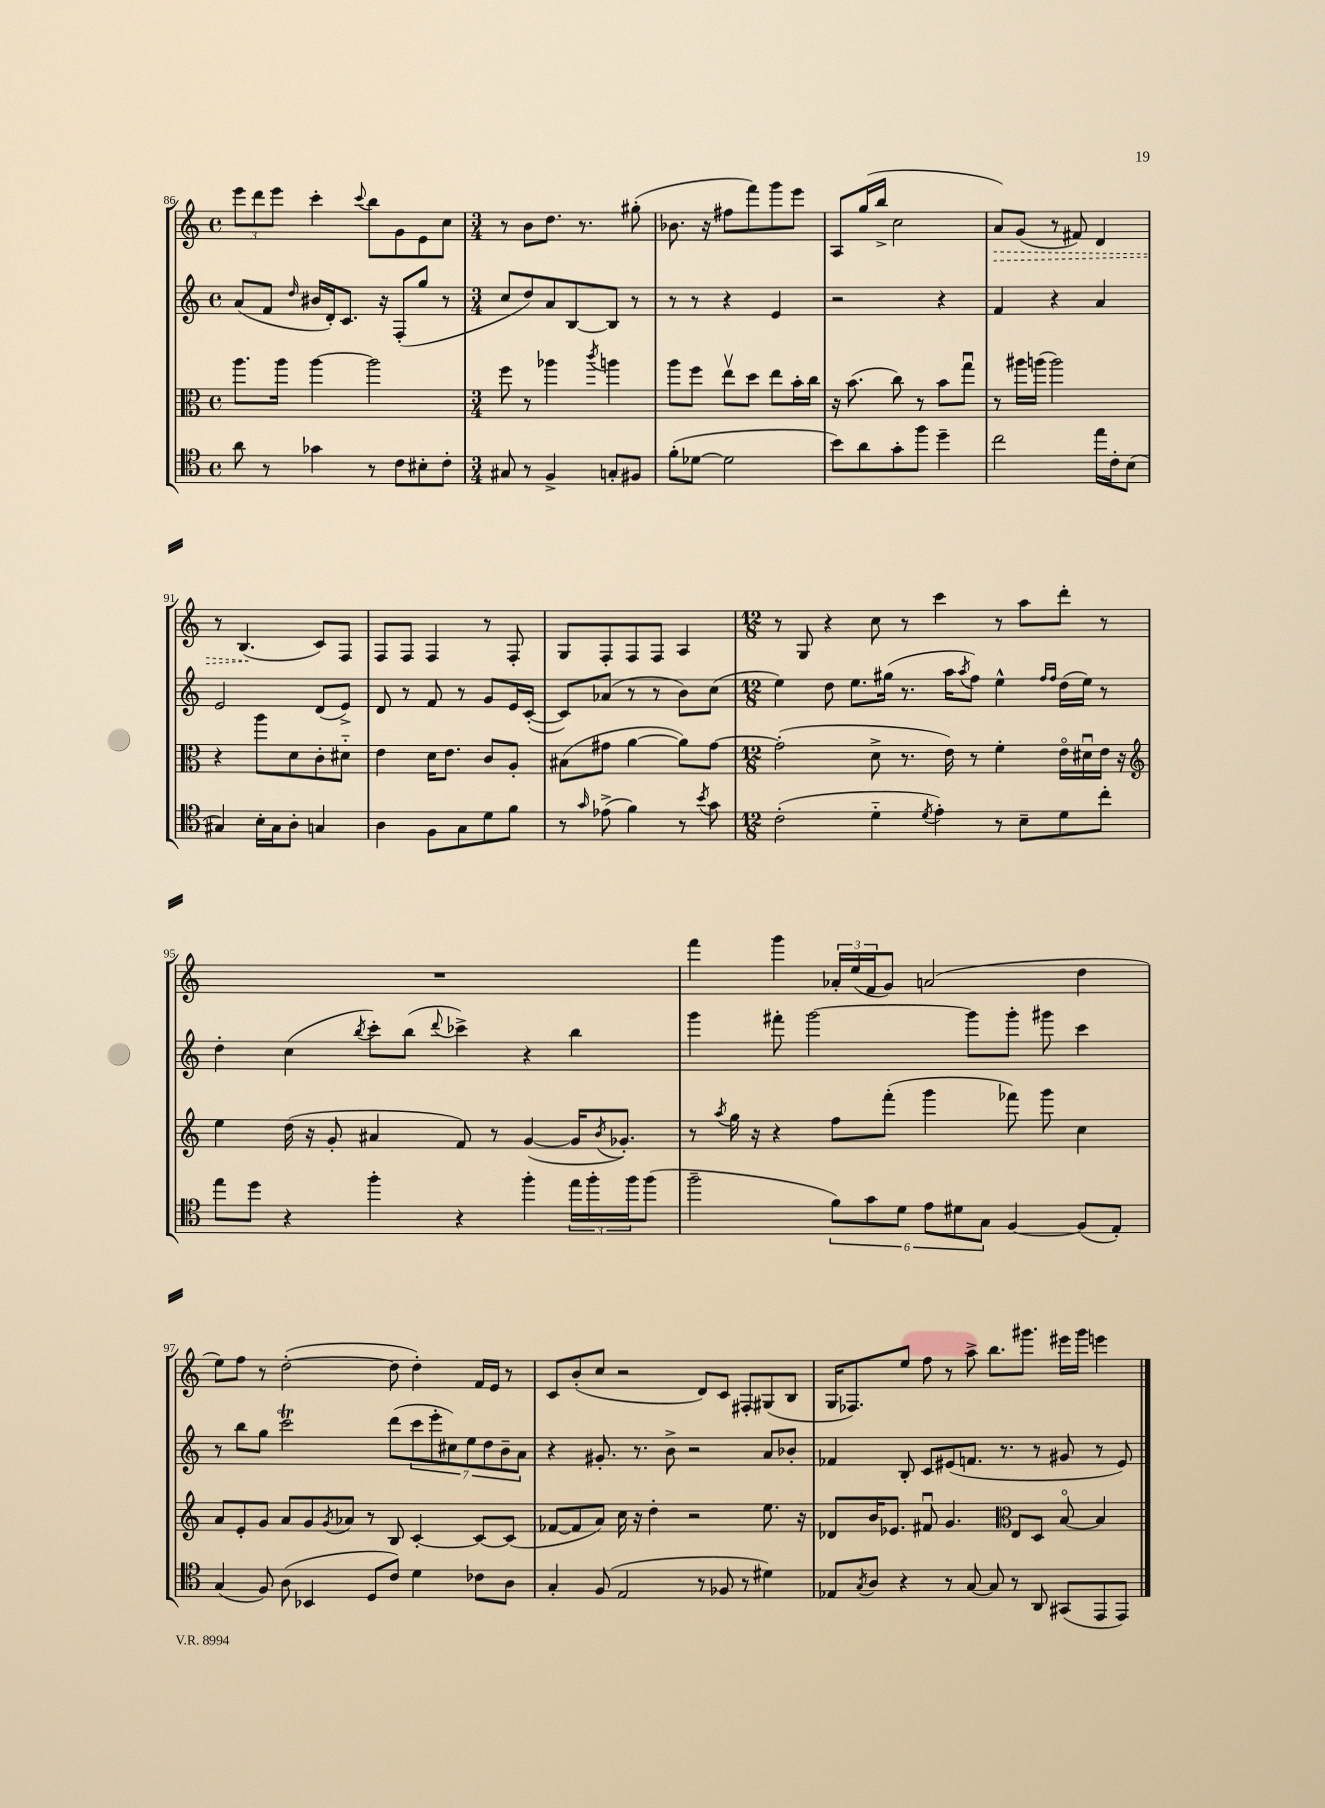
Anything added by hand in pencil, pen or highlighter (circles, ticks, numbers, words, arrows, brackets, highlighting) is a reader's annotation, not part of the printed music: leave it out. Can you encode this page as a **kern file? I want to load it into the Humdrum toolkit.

**kern	**kern	**kern	**kern	**dynam
*part4	*part3	*part2	*part1	*part1
*staff4	*staff3	*staff2	*staff1	*staff1
*clefC4	*clefC3	*clefG2	*clefG2	*
*k[]	*k[]	*k[]	*k[]	*
*M4/4	*M4/4	*M4/4	*M4/4	*
*met(c)	*met(c)	*met(c)	*met(c)	*
=86	=86	=86	=86	=86
8a\	8.aa\L	(8a/L	12eee\L	.
.	.	.	12ddd\	.
8r	.	8f/J	.	.
.	.	.	12eee\J	.
.	16aa\Jk	.	.	.
.	.	16qqdd/	.	.
4g-X\	[4aa\	16b#X/LL	4ccc'\	.
.	.	16d'/J)	.	.
.	.	8.c/J	.	.
.	.	.	8qqccc/	.
8r	2aa\]	.	8bb\L	.
.	.	16r	.	.
8c\L	.	(8F'/L	8g\	.
8B#X'\	.	8gg/J	8e\	.
8c'\J	.	8r	8cc\J	.
=87	=87	=87	=87	=87
*M3/4	*M3/4	*M3/4	*M3/4	*
8G#X/	8ff\	8cc/L	8r	.
8r	8r	8dd/)	8b\L	.
4F^/	4aa-X\	8a/	8.dd\J	.
.	.	[8B/	.	.
.	.	.	8.r	.
.	8qccc/	.	.	.
8Gn'/L	4aan\	8B/J]	.	.
8F#X/J	.	8r	(8gg#X'\	.
=88	=88	=88	=88	=88
(8f'\L	8aa\L	8r	8.b-X\	.
[8d-X\J	8ff\J	8r	.	.
.	.	.	16r	.
2d-\]	8eev\L	4r	8ff#X\L	.
.	8dd\J	.	8fff\)	.
.	8ee\L	4e/	8ggg\	.
.	16b'\L	.	8eee\J	.
.	16cc\JJ	.	.	.
=89	=89	=89	=89	=89
8b\L)	16r	2r	8A/L	.
.	(8.b\	.	.	.
8a\	.	.	(16gg/L	.
.	.	.	16bb^/JJ	.
8g'\	8cc\)	.	2cc\	.
8ff\J	8r	.	.	.
4dd~\	8b\L	4r	.	.
.	8ggu\J	.	.	.
=90	=90	=90	=90	=90
!	!	!	!	!LO:HP:b
2cc\	8r	4f/	8a/L)	>
.	16aa#X\LL	.	(8g/J	.
.	(16aan\JJ	.	.	.
.	2aa\)	4r	8r	.
.	.	.	8f#X/)	.
16ee\LL	.	4a/	4d/	.
16c'\J	.	.	.	.
(8B\J	.	.	.	.
!!LO:LB:g=z
=91	=91	=91	=91	=91
4G#X/)	4r	2e/	8r	.
.	.	.	(4.B/	.
16B'\LL	8aa\L	.	.	.
16G#\J	.	.	.	.
8A'\J	8d\	.	.	.
4Gn/	8c'\	(8d/L	8c/L)	]
.	8d#X\J	8e^/J)	8F/J	.
=92	=92	=92	=92	=92
4A\	4e\	8d/	8F/L	.
.	.	8r	8F/J	.
8F\L	16d\KL	8f/	4F/	.
.	8.e\J	.	.	.
8G\	.	8r	.	.
8d\	8c/L	8g/L	8r	.
8f\J	8A'/J	16e/L	8F'/	.
.	.	([16c'/JJ	.	.
=93	=93	=93	=93	=93
8r	(8B#X\L	8c/L])	8G/L	.
16qqg/	.	.	.	.
(8e-X^\	8g#X\J	(8a-X/J	8F'/	.
4f\)	[4a\	8r	8F/	.
.	.	8r	8F/J	.
8r	8a\L])	8b\L)	4A/	.
8qb/	.	.	.	.
8g\	[8g#\J	(8cc\J	.	.
=94	=94	=94	=94	=94
*M12/8	*M12/8	*M12/8	*M12/8	*
(2c'\	(2g#'\]	4ee\)	8r	.
.	.	.	8G/	.
.	.	8dd\	4r	.
.	.	8.ee\L	.	.
4d\	8d^\	.	8cc\	.
.	.	(16gg#X\Jk	.	.
.	8.r	8.r	8r	.
8qd/	.	.	.	.
4e'\)	.	.	4ccc\	.
.	16e\)	16aa\KL	.	.
.	.	8qaa/	.	.
.	8r	8ff\J)	.	.
8r	4f'\	4ee^^\	8r	.
8B~\L	.	.	8aa\L	.
.	.	16qqff/LL	.	.
.	.	16qqff/JJ	.	.
8d\	16e\LL	(16dd\LL	8ddd'\J	.
.	16d#Xu\	16ee\JJ)	.	.
8cc'\J	16e\JJ	8r	8r	.
.	16r	.	.	.
!!LO:LB:g=z
=95	=95	=95	=95	=95
*	*clefG2	*	*	*
8ee\L	4ee\	4dd'\	1.r	.
8dd\J	.	.	.	.
4r	(16dd\	(4cc\	.	.
.	16r	.	.	.
.	8g'/	.	.	.
.	.	8qbb/	.	.
4ff'\	4a#X/	8ccc'\L)	.	.
.	.	(8bb\J	.	.
.	.	8qqddd/	.	.
4r	8f/)	4ccc-X^\)	.	.
.	8r	.	.	.
4ff'\	([4g/	4r	.	.
24ee\LL	16g/KL]	4bb\	.	.
24ff'\	.	.	.	.
.	8qb/	.	.	.
.	8.g-X'/J)	.	.	.
24ff\J	.	.	.	.
(8ff\J	.	.	.	.
=96	=96	=96	=96	=96
2ff~\	8r	4ggg\	4fff\	.
.	8qaa/	.	.	.
.	16gg\	.	.	.
.	16r	.	.	.
.	4r	8fff#X'\	4ggg\	.
.	.	[2ggg\	.	.
12f\L)	8ff\L	.	24a-X'/LL	.
.	.	.	(24ee/	.
12g\	.	.	24f/J	.
.	(8fff'\J	.	8g/J)	.
12d\J	.	.	.	.
12e\L	4ggg\	.	(2an/	.
12d#X\	.	.	.	.
.	.	8ggg\L]	.	.
12G\J	.	.	.	.
[4F/	8fff-X\)	8ggg'\J	.	.
.	8ggg\	8ggg#X\	.	.
(8F/L]	4cc\	4ccc\	4dd\	.
8E'/J)	.	.	.	.
!!LO:LB:g=z
=97	=97	=97	=97	=97
(4G/	8a/L	8r	8ee\L)	.
.	8e'/	8bb\L	8ff\J	.
8F/)	8g/J	8gg\J	8r	.
(8A\	8a/L	2cccT\	([2dd'\	.
4BB-X/	8g/	.	.	.
.	8qg/	.	.	.
.	8a-X/J	.	.	.
8D/L	8r	.	.	.
8c/J)	8B/	(8ddd\L	8dd\]	.
4d\	[4c'/	14ccc\	4dd'\)	.
.	.	14eee'\	.	.
.	.	14cc#X\)	.	.
.	.	14ee\	.	.
8c-X\L	8c/L_	.	16f/LL	.
.	.	14dd\	.	.
.	.	.	16e/JJ	.
.	.	14b~\	.	.
8A\J	(8c/J]	.	8r	.
.	.	14a\J	.	.
=98	=98	=98	=98	=98
4G'/	[8f-X/L	4r	8c/L	.
.	8f-/]	.	(8b'/	.
(8F/	8a/J)	8.g#X'/	8cc/J	.
2E/	16cc\	.	2r	.
.	16r	8.r	.	.
.	4dd'\	.	.	.
.	.	8b^\	.	.
.	2r	2r	.	.
8r	.	.	8d/L)	.
8F-X/	.	.	8c/J	.
8r	.	.	8F#X'/L	.
4d#X\)	8.ee\	8a/L	(8G#X/	.
.	.	8b-X'/J	8B/J	.
.	16r	.	.	.
=99	=99	=99	=99	=99
8E-X/L	8d-X/L	4f-X/	16G/KL	.
.	.	.	8.F-X/)	.
8qG/	.	.	.	.
8A/J	16b/K	.	.	.
.	8.e-X/J	.	.	.
4r	.	8B'/	8ee/J	.
.	8f#Xu/	8c/L	8ff\	.
8r	4.g/	(8e#X/	8r	.
[8G/	.	8.fn/J	8aa^\	.
8G/]	.	.	8.bb\L	.
.	.	8.r	.	.
*	*clefC3	*	*	*
8r	8E/L	.	.	.
.	.	.	8.ggg#X\J	.
8AA/	8D/J	8r	.	.
(8GG#X/L	[8B/	8g#X/	16eee#X\LL	.
.	.	.	16ggg#\JJ	.
8EE/	4B/]	8r	4eeen\	.
8EE/J)	.	8e#/)	.	.
==	==	==	==	==
*-	*-	*-	*-	*-
